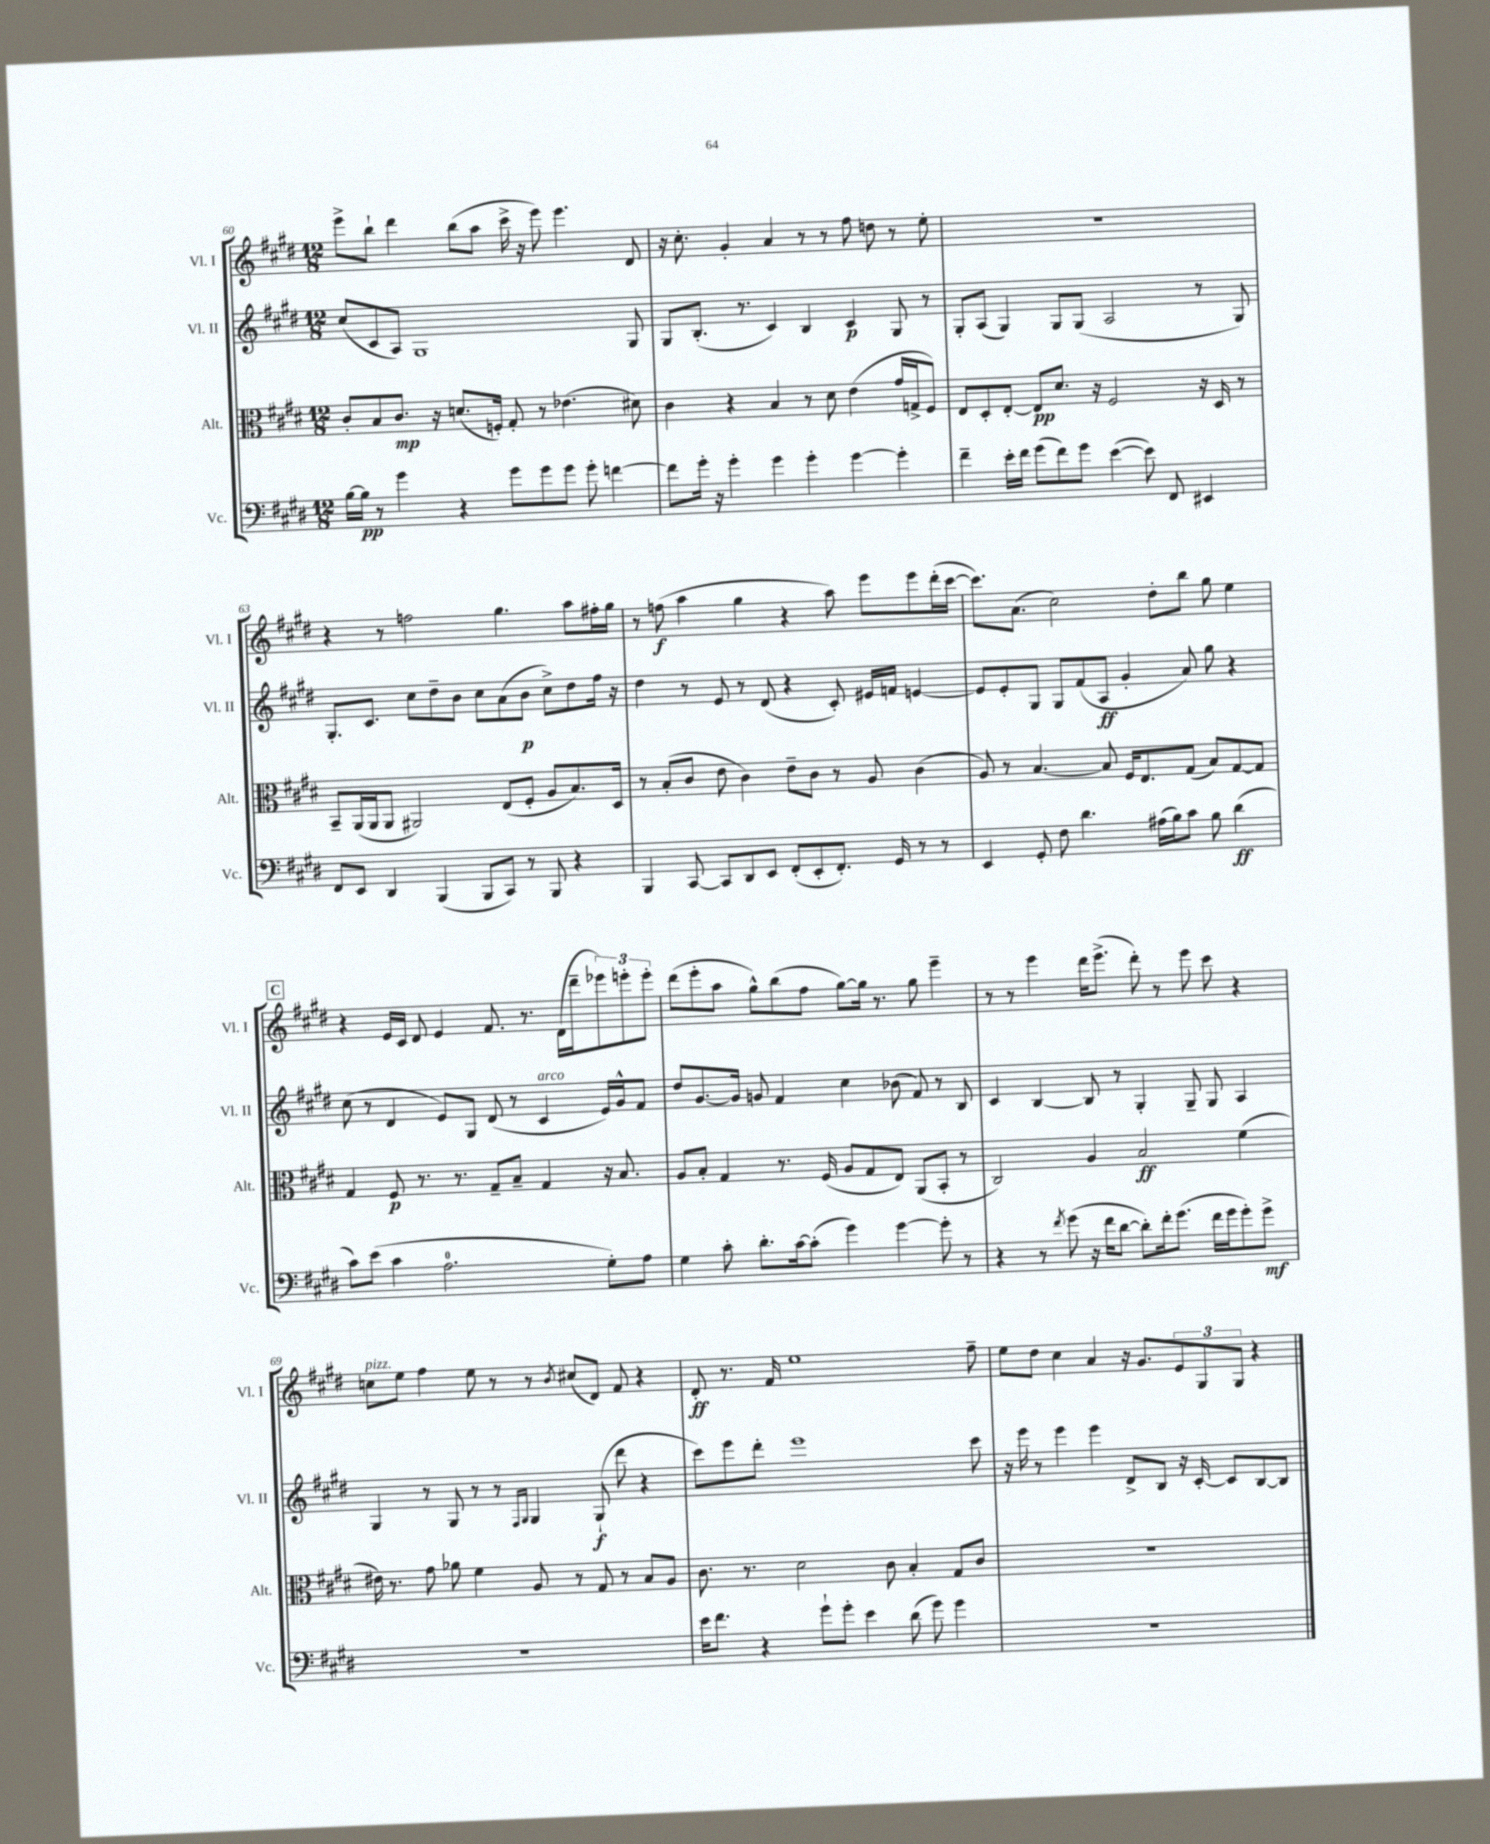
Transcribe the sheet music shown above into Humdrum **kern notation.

**kern	**kern	**kern	**kern
*staff4	*staff3	*staff2	*staff1
*clefF4	*clefC3	*clefG2	*clefG2
*k[f#c#g#d#]	*k[f#c#g#d#]	*k[f#c#g#d#]	*k[f#c#g#d#]
*M12/8	*M12/8	*M12/8	*M12/8
[16B	8c#'	(8cc#	8eee^
16B]	.	.	.
8r	8B	8c#	8bb`
4g#	8.c#	8A)	4ddd#
.	.	1G#	.
.	16r	.	.
4r	(8.d	.	(8bb
.	.	.	8aa
.	16F')	.	.
8g#	8G#'	.	16ccc#^
.	.	.	16r
8g#	8r	.	8eee)
8g#	(4.e-	.	4.eee
8g#'	.	.	.
[4f	.	.	.
.	8d#)	8G#	8d#
=	=	=	=
8f]	4c#	8G#	16r
.	.	.	8.cc#'
16g#'	.	(8.B'	.
16r	.	.	.
4g#'	4r	.	4g#'
.	.	8.r	.
4g#	4B	4c#)	4a
4g#'	8r	4B	8r
.	8d#	.	8r
[4g#	(4e	4c#	8ff#
.	.	.	8dd
4g#']	16g#	8G#	8r
.	16G^	.	.
.	8F#)	8r	8ee'
=	=	=	=
4f#~	8E	8G#'	1.r
.	8D#'	(8A	.
16e'	[8E'	4G#)	.
16f#	.	.	.
(8g#	8E]	.	.
8f#)	8.d#	8G#	.
8g#	.	(8G#	.
.	16r	.	.
([4e	2F#	2A	.
8e])	.	.	.
8FF#	.	.	.
4EE#	16r	8r	.
.	16D#	.	.
.	8r	8G#)	.
=	=	=	=
8FF#	8BB~	8.G#'	4r
8EE	(16AA	.	.
.	16AA	8.c#	.
4DD#	8AA	.	8r
.	2AA#)	8cc#	2ff
(4BBB	.	8dd#~	.
.	.	8b	.
8BBB	.	8cc#	.
8CC#)	(8E	(8a	4.gg#
8r	8F#'	8b	.
8BBB	8A	8cc#^)	.
4r	8.B)	8dd#	8aa
.	.	16ff#	16ff#'
.	16D#	16r	16gg#
=	=	=	=
4BBB	8r	4dd#	8r
.	(8B'	.	(8ff
[8CC#	8c#	8r	4aa
8CC#]	8e	8e	.
8DD#	4c#)	8r	4gg#
8EE	.	(8d#	.
(8FF#'	8e~	4r	4r
8EE'	8c#	.	.
8.FF#')	8r	8c#')	8aa)
.	8A	16e#	8eee
16GG#	.	16f	.
8r	(4c#	[4e	8eee
8r	.	.	(16ddd#'
.	.	.	[16ccc#
=	=	=	=
4EE	8A)	8e]	8.ccc#])
.	8r	8e'	.
.	.	.	(8.a
8GG#'	[4.B	8G#	.
8F#	.	8G#	2cc#)
4.d#	.	(8f#	.
.	8B]	8A	.
.	16F#	4g#'	.
.	8.E	.	.
(16A#	.	.	8dd#'
16B)	.	.	.
8c#	(8G#	8a)	8bb
8B	8B)	8gg#	8gg#
(4d#	[8G#	4r	4ee
.	8G#]	.	.
=	=	=	=
8c#)	4G#	(8cc#	4r
(8e	.	8r	.
4c#	8F#	4d#	16e
.	.	.	16c#
.	8.r	.	8d#
2.A	.	8e)	4e
.	8.r	.	.
.	.	8G#	.
.	8G#~	(8d#	8.f#
.	8B~	8r	.
.	.	.	8.r
.	4G#	4c#	.
.	.	.	(16d#
.	.	.	16ddd#~
8G#')	16r	16e)	12eee-)
.	8.B	16g#^^	.
.	.	.	12eee'
8A	.	8f#	.
.	.	.	12eee'
=	=	=	=
4G#	8A	8dd#	(8ddd#
.	8B'	[8.g#	8eee'
8c#'	4G#	.	8aa
.	.	16g#]	.
8.d#'	.	8g	8gg#^^)
.	8.r	4f#	(8bb
[16c#	.	.	.
(8c#']	.	.	8ff#
.	(16F#	.	.
4g#)	8A	4cc#	[8gg#)
.	8G#	.	16gg#]
.	.	.	8.r
[4g#	8E)	(8b-	.
.	(8AA	8f#)	8gg#
8g#']	8BB'	8r	4eee~
8r	8r	8B	.
=	=	=	=
4r	2C#)	4c#	8r
.	.	.	8r
8r	.	[4B	4eee
8qf#	.	.	.
(8g#	.	.	.
16r	4A	8B]	16ddd#
16f#	.	.	(8.eee^
[8d#	.	8r	.
8d#'])	2B	4G#'	8ddd#')
16f#'	.	.	8r
(8.g#	.	.	.
.	.	8G#~	8eee
16f#	.	8G#	8ccc#
16g#	.	.	.
8g#')	(4f#	4A	4r
8g#^	.	.	.
=	=	=	=
1.r	16e#)	4G#	8cc
.	8.r	.	.
.	.	.	8ee
.	8g#	8r	4ff#
.	8a-	8G#	.
.	4f#	8r	8ee
.	.	8r	8r
.	.	16qqF#	.
.	.	16qqG#	.
.	8A	4G#	8r
.	.	.	8qb
.	8r	.	(8cc#
.	8G#	(8G#`	8d#)
.	8r	8ddd#	8f#
.	8B	4r	4r
.	8A	.	.
=	=	=	=
16e	8.c#	8ccc#)	8d#'
8.f#	.	.	.
.	.	8eee	8.r
.	8.r	.	.
4r	.	8ddd#'	.
.	.	.	16f#
.	2d#	1eee	1ee
8g#`	.	.	.
8g#'	.	.	.
4e	.	.	.
.	8c#	.	.
(8d#	4B'	.	.
8g#)	.	.	.
4g#	8G#	.	.
.	8c#	8ccc#	8ff#~
=	=	=	=
1.r	1.r	16r	8ee
.	.	16eee	.
.	.	8r	8dd#
.	.	4eee	4cc#
.	.	4eee	4a
.	.	8d#^	16r
.	.	.	8.g#
.	.	8B	.
.	.	16r	12e
.	.	[16c#'	.
.	.	.	12G#
.	.	8c#]	.
.	.	.	12G#
.	.	[8B	4r
.	.	8B]	.
==	==	==	==
*-	*-	*-	*-
